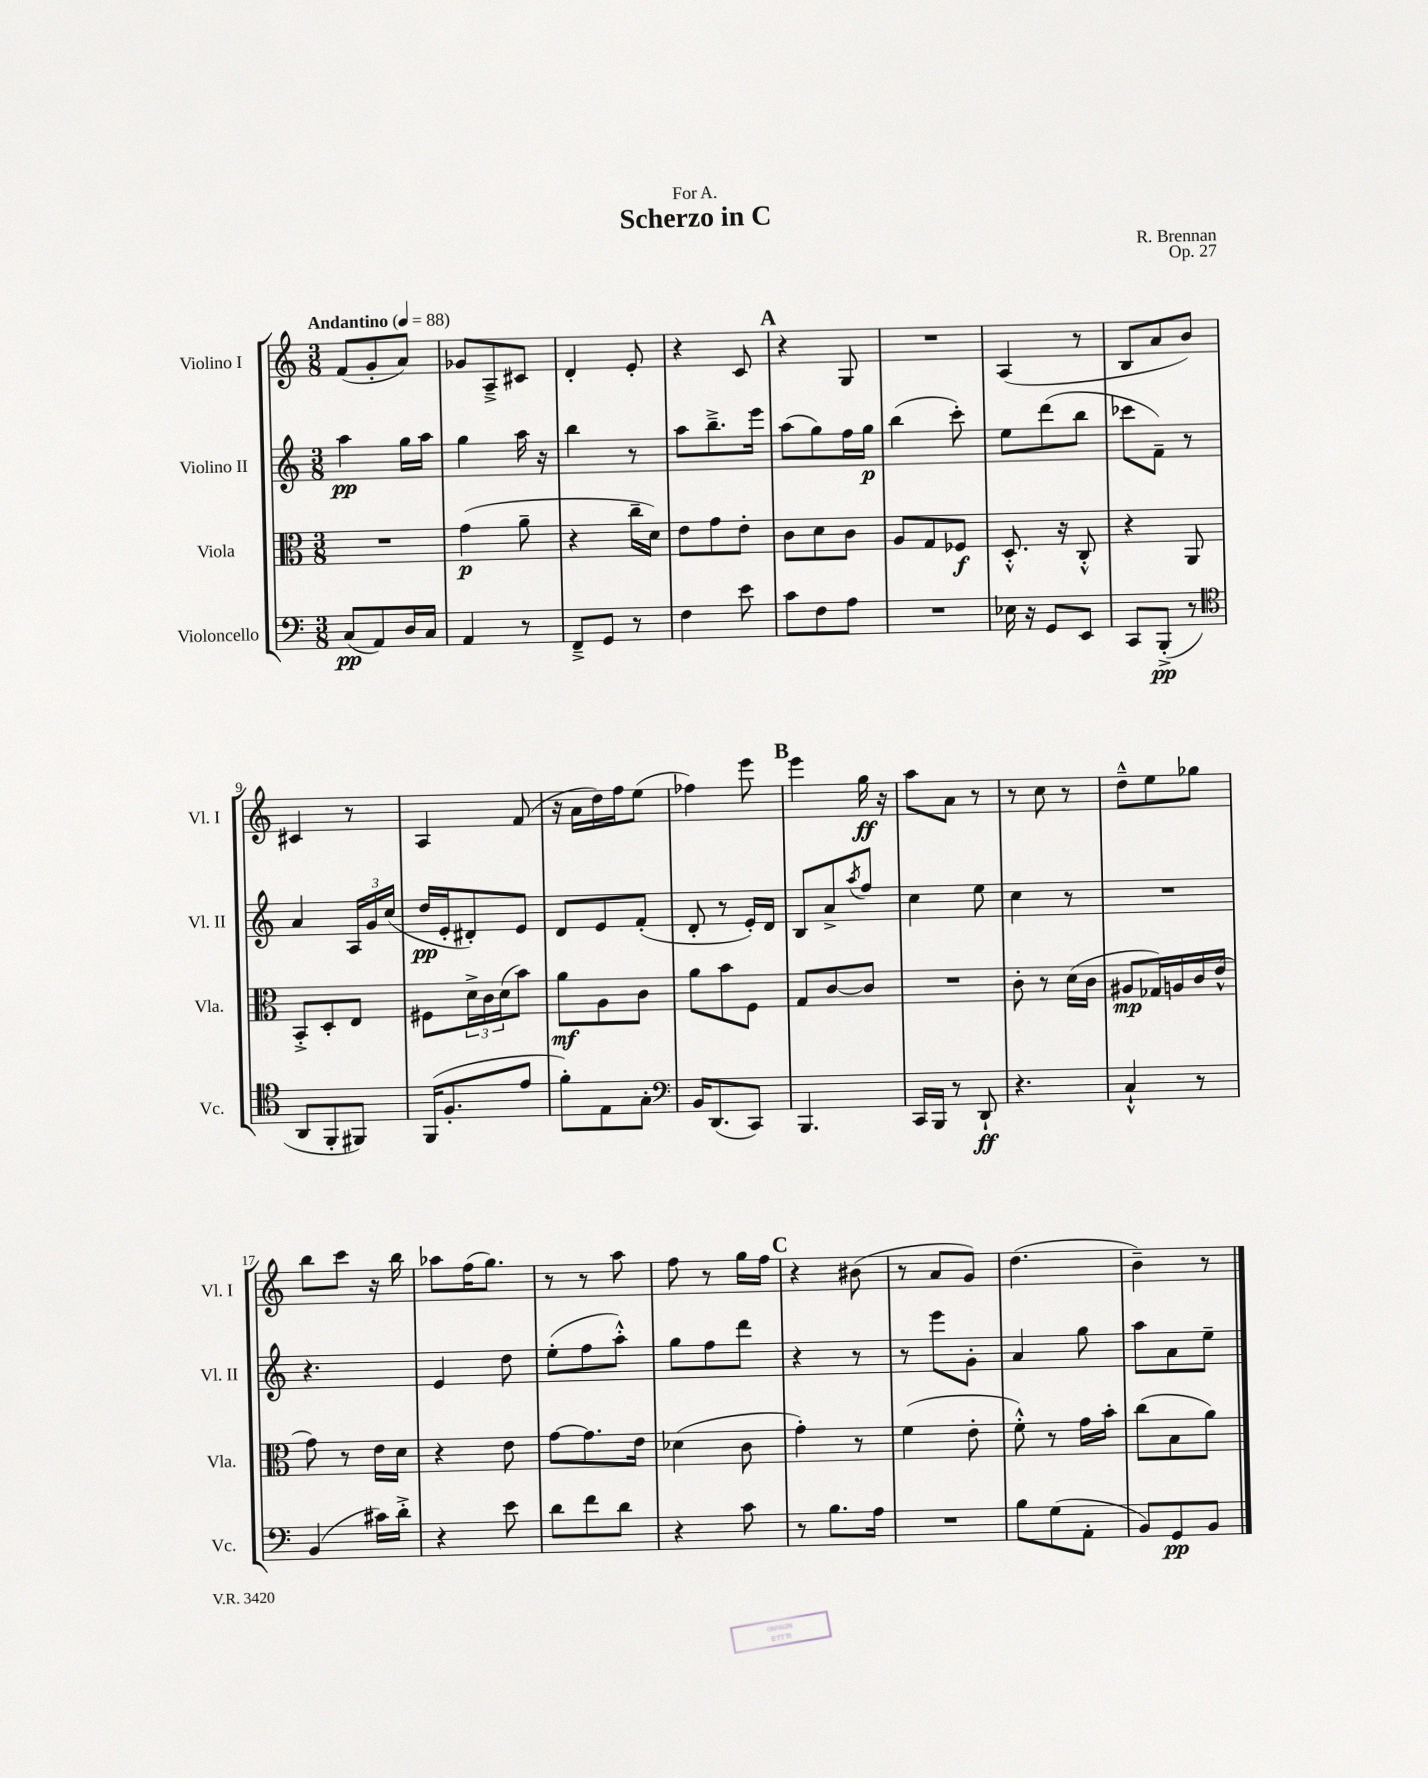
\header { title = "Scherzo in C" composer = "R. Brennan" dedication = "For A." opus = "Op. 27" }
<<
\new StaffGroup <<
\new Staff = "s0" \with { instrumentName = "Violino I" shortInstrumentName = "Vl. I" } {
    \clef treble \key c \major \numericTimeSignature \time 3/8 \tempo "Andantino" 4 = 88
    f'8( g'8-. a'8) |
    ges'8 a8---> cis'8 |
    d'4-. e'8-. |
    r4 c'8 |
    \mark \markup { \bold "A" } r4 g8 |
    R4. |
    a4( r8 |
    b8 a'8 b'8) |
    cis'4 r8 |
    a4 f'8( |
    r16 a'16 d''16) f''16 e''8( |
    fes''4) e'''8 |
    \mark \markup { \bold "B" } e'''4 g''16\ff r16 |
    a''8 a'8 r8 |
    r8 c''8 r8 |
    d''8---^ e''8 ges''8 |
    b''8 c'''8 r16 b''16 |
    aes''8 f''16( g''8.) |
    r8 r8 a''8 |
    f''8 r8 g''16 f''16 |
    \mark \markup { \bold "C" } r4 bis'8( |
    r8 a'8 g'8) |
    d''4.( |
    b'4--) r8 \bar "|." |
}
\new Staff = "s1" \with { instrumentName = "Violino II" shortInstrumentName = "Vl. II" } {
    \clef treble \key c \major \numericTimeSignature \time 3/8
    a''4\pp g''16 a''16 |
    g''4 a''16 r16 |
    b''4 r8 |
    a''8 b''8.---> e'''16 |
    \mark \markup { \bold "A" } a''8( g''8) f''16 g''16\p |
    b''4( c'''8-.) |
    e''8 d'''8( b''8 |
    ces'''8 f'8--) r8 |
    a'4 \tuplet 3/2 { a16 g'16 c''16( } |
    d''16\pp e'16-. dis'8-.) e'8 |
    d'8 e'8 f'8-.( |
    d'8-. r8 e'16-.) d'16 |
    \mark \markup { \bold "B" } b8 a'8-> \acciaccatura { a''8 } f''8 |
    c''4 e''8 |
    c''4 r8 |
    R4. |
    r4. |
    e'4 d''8 |
    e''8-.( f''8 a''8-.-^) |
    g''8 f''8 d'''8 |
    \mark \markup { \bold "C" } r4 r8 |
    r8 e'''8 g'8-. |
    a'4 g''8 |
    a''8 a'8 e''8-- \bar "|." |
}
\new Staff = "s2" \with { instrumentName = "Viola" shortInstrumentName = "Vla." } {
    \clef alto \key c \major \numericTimeSignature \time 3/8
    R4. |
    g'4\p( a'8-- |
    r4 c''16-- d'16) |
    e'8 g'8 e'8-. |
    \mark \markup { \bold "A" } c'8 d'8 c'8 |
    a8 g8 fes8\f |
    d8.-.-^ r16 c8-.-^ |
    r4 a,8 |
    b,8-.-> d8-. e8 |
    fis8 \tuplet 3/2 { d'16-> c'16 d'16( } b'8) |
    a'8\mf a8 c'8 |
    a'8 b'8 f8 |
    \mark \markup { \bold "B" } g8 c'8~ c'8 |
    R4. |
    c'8-. r8 d'16( c'16 |
    ais8\mp ges16) a16 c'16 e'16-^( |
    g'8) r8 e'16 d'16 |
    r4 e'8 |
    g'8~ g'8. e'16 |
    des'4( c'8 |
    \mark \markup { \bold "C" } g'4-.) r8 |
    f'4( e'8-. |
    f'8-.-^) r8 g'16 b'16-. |
    c''8( b8 a'8) \bar "|." |
}
\new Staff = "s3" \with { instrumentName = "Violoncello" shortInstrumentName = "Vc." } {
    \clef bass \key c \major \numericTimeSignature \time 3/8
    c8\pp( a,8) d16 c16 |
    a,4 r8 |
    f,8---> g,8 r8 |
    f4 e'8 |
    \mark \markup { \bold "A" } c'8 f8 a8 |
    R4. |
    ees16 r16 g,8 e,8 |
    c,8 b,,8-.->\pp( r8 |
    \clef tenor a,8 f,8-. fis,8) |
    f,16( f8.-. e'8 |
    f'8-.) e8 g8-. |
    \clef bass b,16 d,8.( c,8) |
    \mark \markup { \bold "B" } b,,4. |
    c,16 b,,16 r8 d,8-!\ff |
    r4. |
    c4-!-^ r8 |
    b,4( cis'16) d'16-.-> |
    r4 e'8 |
    d'8 f'8 d'8 |
    r4 c'8 |
    \mark \markup { \bold "C" } r8 b8. a16 |
    R4. |
    b8 g8( a,8-. |
    b,8) g,8\pp b,8 \bar "|." |
}
>>
>>
